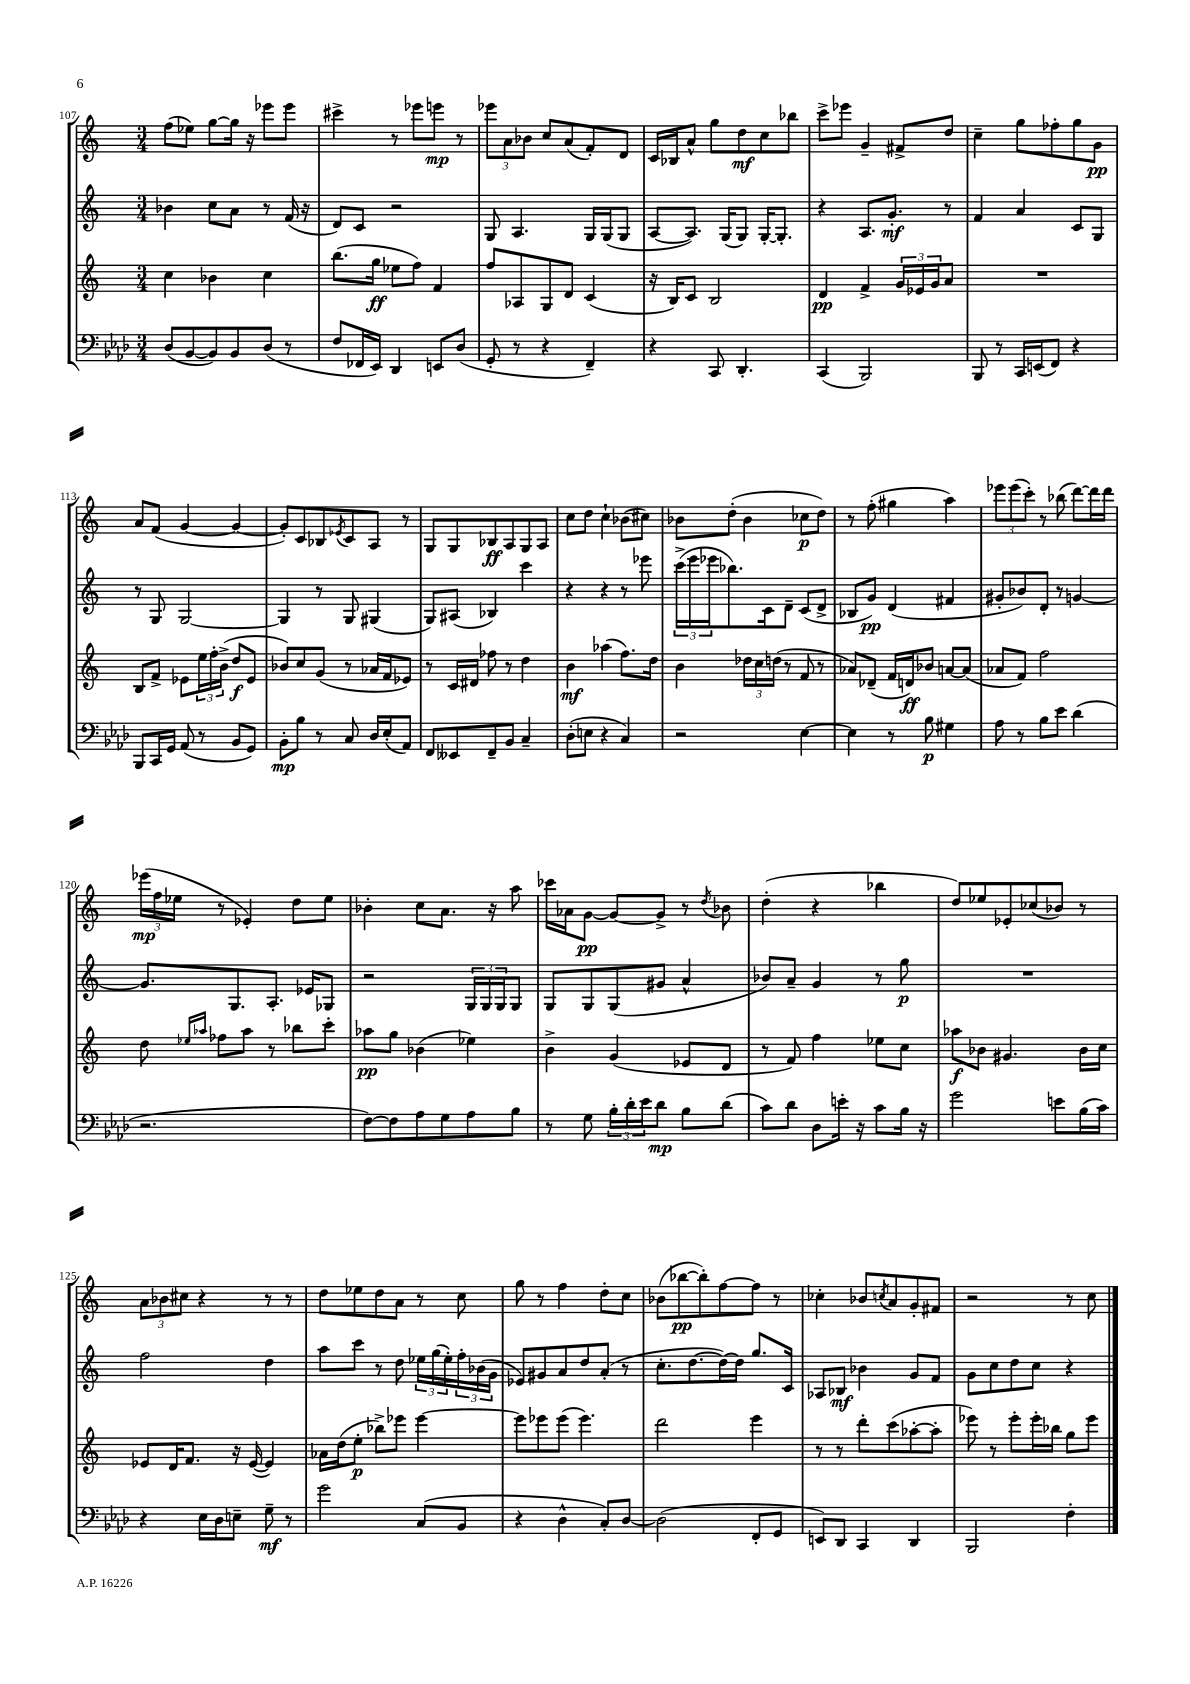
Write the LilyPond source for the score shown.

<<
\new StaffGroup <<
\new Staff = "s0" {
    \clef treble \key c \major \numericTimeSignature \time 3/4
    f''8( ees''8) g''8~ g''16 r16 ees'''8 ees'''8 |
    cis'''4-> r8 ees'''8 e'''8\mp r8 |
    \tuplet 3/2 { ees'''8 a'8 bes'8 } c''8 a'8( f'8-.) d'8 |
    c'16 bes16 a'8-^ g''8 d''8\mf c''8 bes''8 |
    c'''8-> ees'''8 g'4-- fis'8-> d''8 |
    c''4-- g''8 fes''8-. g''8 g'8\pp |
    a'8 f'8( g'4~ g'4~ |
    g'8-.) c'8 bes8 \acciaccatura { ees'8 } c'8 a8 r8 |
    g8 g8 bes8\ff a8 g8 a8 |
    c''8 d''8 c''4-! bes'8( cis''8) |
    bes'8 d''8-.( bes'4 ces''8\p d''8) |
    r8 f''8-.( gis''4 a''4) |
    \tuplet 3/2 { ees'''8 ees'''8( c'''8-.) } r8 bes''8( d'''8~) d'''16 d'''16 |
    \tuplet 3/2 { ees'''16\mp( f''16 ees''16 } r8 ees'4-.) d''8 ees''8 |
    bes'4-. c''8 a'8. r16 a''8 |
    ces'''16 aes'16 g'8~\pp g'8~ g'8-> r8 \acciaccatura { d''8 } bes'8 |
    d''4-.( r4 bes''4 |
    d''8) ees''8 ees'8-. ces''8( bes'8) r8 |
    \tuplet 3/2 { a'8 bes'8 cis''8 } r4 r8 r8 |
    d''8 ees''8 d''8 a'8 r8 c''8 |
    g''8 r8 f''4 d''8-. c''8 |
    bes'8( bes''8~\pp bes''8-.) f''8~ f''8 r8 |
    ces''4-. bes'8 \acciaccatura { c''8 } a'8 g'8-. fis'8 |
    r2 r8 c''8 \bar "|." |
}
\new Staff = "s1" {
    \clef treble \key c \major \numericTimeSignature \time 3/4
    bes'4 c''8 a'8 r8 f'16( r16 |
    d'8) c'8 r2 |
    g8 a4. g16 g16( g8 |
    a8~ a8.) g16( g8) g16~-. g8.-. |
    r4 a8. g'8.-.\mf r8 |
    f'4 a'4 c'8 g8 |
    r8 g8 g2~ |
    g4 r8 g8 gis4( |
    g8) ais8( bes4) c'''4 |
    r4 r4 r8 ees'''8 |
    \tuplet 3/2 { c'''16->( e'''16 ees'''16 } bes''8.) c'16 d'8-- c'8( d'8-> |
    bes8 g'8\pp) d'4( fis'4 |
    gis'8-. bes'8) d'8-. r8 g'4~ |
    g'8. g8. a8.-. ees'16 ges8 |
    r2 \tuplet 3/2 { g16 g16 g16 } g8 |
    g8 g8 g8( gis'8 a'4-^ |
    bes'8) a'8-- g'4 r8 g''8\p |
    R2. |
    f''2 d''4 |
    a''8 c'''8 r8 d''8 \tuplet 3/2 { ees''16 g''16( ees''16-.) } \tuplet 3/2 { f''16-. bes'16( g'16 } |
    ees'8) gis'8 a'8 d''8 a'8-.( r8 |
    c''8.-. d''8.~ d''16~) d''16 g''8. c'16 |
    aes8 bes8\mf bes'4 g'8 f'8 |
    g'8 c''8 d''8 c''8 r4 \bar "|." |
}
\new Staff = "s2" {
    \clef treble \key c \major \numericTimeSignature \time 3/4
    c''4 bes'4 c''4 |
    b''8.( g''16\ff ees''8 f''8) f'4 |
    f''8 aes8 g8 d'8 c'4( |
    r16 b16) c'8 b2 |
    d'4\pp f'4-> \tuplet 3/2 { g'16 ees'16 g'16 } a'8 |
    R2. |
    b8 f'8-> ees'8 \tuplet 3/2 { e''16 f''16-. b'16->( } d''8\f ees'8 |
    bes'8) c''8 g'8( r8 aes'16 f'16 ees'8) |
    r8 c'16 dis'16 fes''8 r8 d''4 |
    b'4\mf aes''4( f''8.) d''16 |
    b'4 \tuplet 3/2 { des''16 c''16 d''16( } r8 f'8 r8 |
    aes'8) des'8--( f'16 d'16\ff) bes'8 a'8~ a'8( |
    aes'8 f'8) f''2 |
    d''8 \grace { ees''16 aes''16 } fes''8 aes''8 r8 bes''8 c'''8-. |
    aes''8\pp g''8 bes'4( ees''4) |
    b'4-> g'4( ees'8 d'8 |
    r8 f'8) f''4 ees''8 c''8 |
    aes''8\f bes'8 gis'4. bes'16 c''16 |
    ees'8 d'16 f'8. r16 ees'16~( ees'4) |
    aes'16 d''16( e''8-.\p bes''8->) ees'''8 ees'''4~ |
    ees'''8 ees'''8 ees'''8( ees'''4.) |
    d'''2 e'''4 |
    r8 r8 d'''8-. c'''8( aes''8~-. aes''8-. |
    ees'''8) r8 ees'''8-. ees'''16-. bes''16 g''8 ees'''8 \bar "|." |
}
\new Staff = "s3" {
    \clef bass \key aes \major \numericTimeSignature \time 3/4
    des8( bes,8~ bes,8) bes,8 des8( r8 |
    f8 fes,16 ees,16) des,4 e,8 des8( |
    g,8-. r8 r4 f,4--) |
    r4 c,8 des,4.-. |
    c,4( bes,,2) |
    bes,,8 r8 c,16 e,16( f,8) r4 |
    bes,,8 c,16 g,16 aes,8( r8 bes,8 g,8) |
    bes,8-.\mp bes8 r8 c8 des16 ees16-.( aes,8) |
    f,8 eeses,8 f,8-- bes,8 c4-- |
    des8-.( e8 r4 c4) |
    r2 ees4~ |
    ees4 r8 bes8\p gis4 |
    aes8 r8 bes8 ees'8 des'4( |
    r2. |
    f8~) f8 aes8 g8 aes8 bes8 |
    r8 g8 \tuplet 3/2 { bes16-. des'16-. ees'16 } des'8\mp bes8 des'8( |
    c'8) des'8 des8 e'16-. r16 c'8 bes16 r16 |
    g'2 e'8 bes16( c'16) |
    r4 ees16 des16 e8-- g8--\mf r8 |
    g'2 c8( bes,8 |
    r4 des4-^ c8-.) des8~ |
    des2( f,8-. g,8 |
    e,8) des,8 c,4 des,4 |
    bes,,2 f4-. \bar "|." |
}
>>
>>
\layout { \context { \Score currentBarNumber = #107 } }
